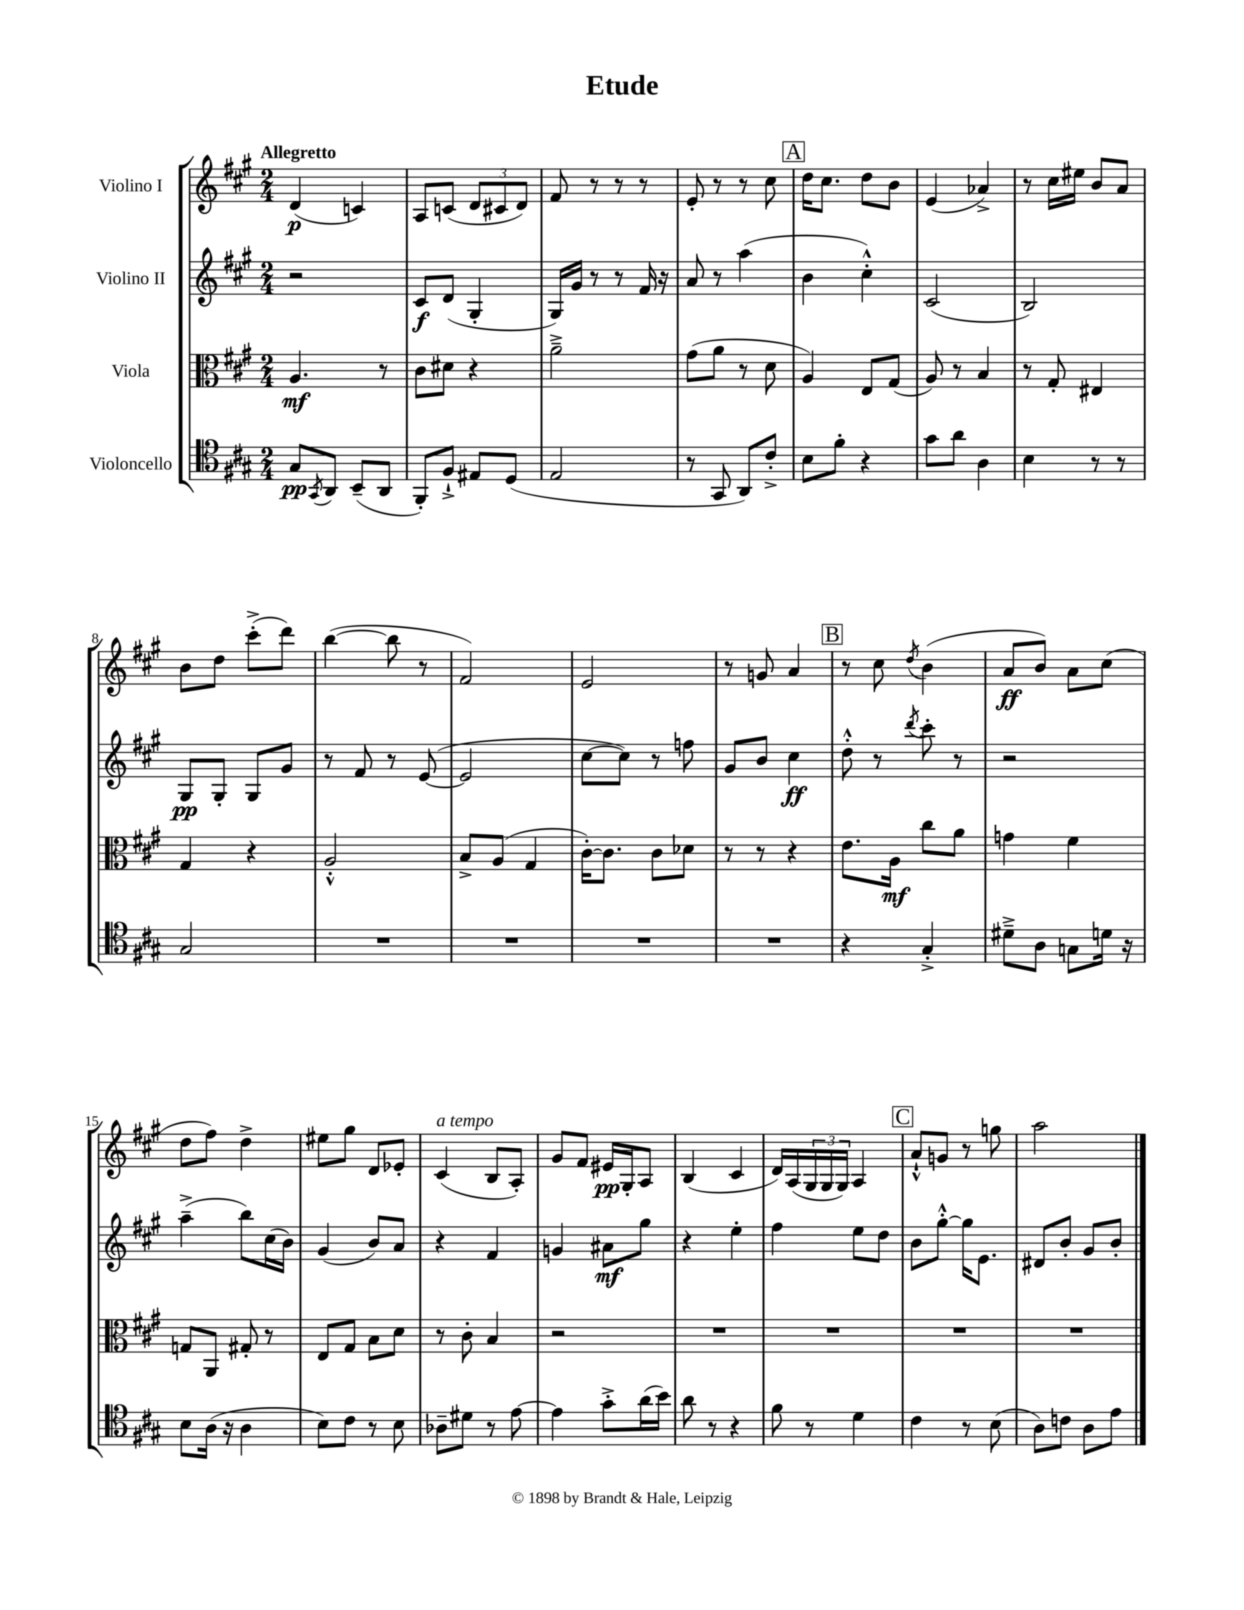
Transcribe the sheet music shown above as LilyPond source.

\header { title = "Etude" }
<<
\new StaffGroup <<
\new Staff = "s0" \with { instrumentName = "Violino I" } {
    \clef treble \key a \major \numericTimeSignature \time 2/4 \tempo "Allegretto"
    d'4\p( c'4) |
    a8 c'8( \tuplet 3/2 { d'8 cis'8 d'8) } |
    fis'8 r8 r8 r8 |
    e'8-. r8 r8 cis''8 |
    \mark \markup { \box "A" } d''16 cis''8. d''8 b'8 |
    e'4( aes'4->) |
    r8 cis''16 eis''16 b'8 a'8 |
    b'8 d''8 cis'''8-.->( d'''8) |
    b''4~( b''8 r8 |
    fis'2) |
    e'2 |
    r8 g'8 a'4 |
    \mark \markup { \box "B" } r8 cis''8 \acciaccatura { d''8 } b'4( |
    a'8\ff b'8) a'8 cis''8( |
    d''8 fis''8) d''4-> |
    eis''8 gis''8 d'8 ees'8-. |
    cis'4^\markup { \italic "a tempo" }( b8 a8-.) |
    gis'8 fis'8 eis'16\pp gis16-. a8 |
    b4( cis'4 |
    d'16) a16( \tuplet 3/2 { gis16 gis16 gis16) } a4 |
    \mark \markup { \box "C" } a'8-!-^ g'8 r8 g''8 |
    a''2 \bar "|." |
}
\new Staff = "s1" \with { instrumentName = "Violino II" } {
    \clef treble \key a \major \numericTimeSignature \time 2/4
    r2 |
    cis'8\f d'8( gis4-. |
    gis16) gis'16 r8 r8 fis'16 r16 |
    a'8 r8 a''4( |
    \mark \markup { \box "A" } b'4 cis''4-.-^) |
    cis'2( |
    b2) |
    gis8\pp gis8-. gis8 gis'8 |
    r8 fis'8 r8 e'8~( |
    e'2 |
    cis''8~ cis''8) r8 f''8 |
    gis'8 b'8 cis''4\ff |
    \mark \markup { \box "B" } d''8-.-^ r8 \acciaccatura { d'''8 } cis'''8-. r8 |
    r2 |
    a''4--->( b''8) cis''16( b'16) |
    gis'4( b'8) a'8 |
    r4 fis'4 |
    g'4 ais'8\mf gis''8 |
    r4 e''4-. |
    fis''4 e''8 d''8 |
    \mark \markup { \box "C" } b'8 gis''8~-.-^ gis''16 e'8. |
    dis'8 b'8-. gis'8 b'8-. \bar "|." |
}
\new Staff = "s2" \with { instrumentName = "Viola" } {
    \clef alto \key a \major \numericTimeSignature \time 2/4
    a4.\mf r8 |
    cis'8 dis'8 r4 |
    a'2---> |
    gis'8( a'8 r8 d'8 |
    \mark \markup { \box "A" } a4) e8 gis8( |
    a8) r8 b4 |
    r8 gis8-. eis4 |
    gis4 r4 |
    a2-.-^ |
    b8-> a8( gis4 |
    cis'16~-.) cis'8. cis'8 des'8 |
    r8 r8 r4 |
    \mark \markup { \box "B" } e'8. a16\mf cis''8 a'8 |
    g'4 fis'4 |
    g8 a,8 gis8-. r8 |
    e8 gis8 b8 d'8 |
    r8 cis'8-. b4 |
    r2 |
    R2 |
    R2 |
    \mark \markup { \box "C" } R2 |
    R2 \bar "|." |
}
\new Staff = "s3" \with { instrumentName = "Violoncello" } {
    \clef tenor \key a \major \numericTimeSignature \time 2/4
    gis8\pp \acciaccatura { gis,8 } a,8 b,8--( a,8 |
    fis,8-.) fis8-!-> eis8 d8( |
    e2 |
    r8 gis,8 a,8) cis'8-.-> |
    \mark \markup { \box "A" } b8 fis'8-. r4 |
    gis'8 a'8 a4 |
    b4 r8 r8 |
    gis2 |
    R2 |
    R2 |
    R2 |
    R2 |
    \mark \markup { \box "B" } r4 gis4-.-> |
    dis'8---> a8 g8 d'16 r16 |
    b8 a16( r16 a4 |
    b8) cis'8 r8 b8 |
    aes8-- dis'8 r8 e'8~ |
    e'4 gis'8-.-> a'16( b'16) |
    a'8 r8 r4 |
    fis'8 r8 d'4 |
    \mark \markup { \box "C" } cis'4 r8 b8( |
    a8) c'8 a8 e'8 \bar "|." |
}
>>
>>
